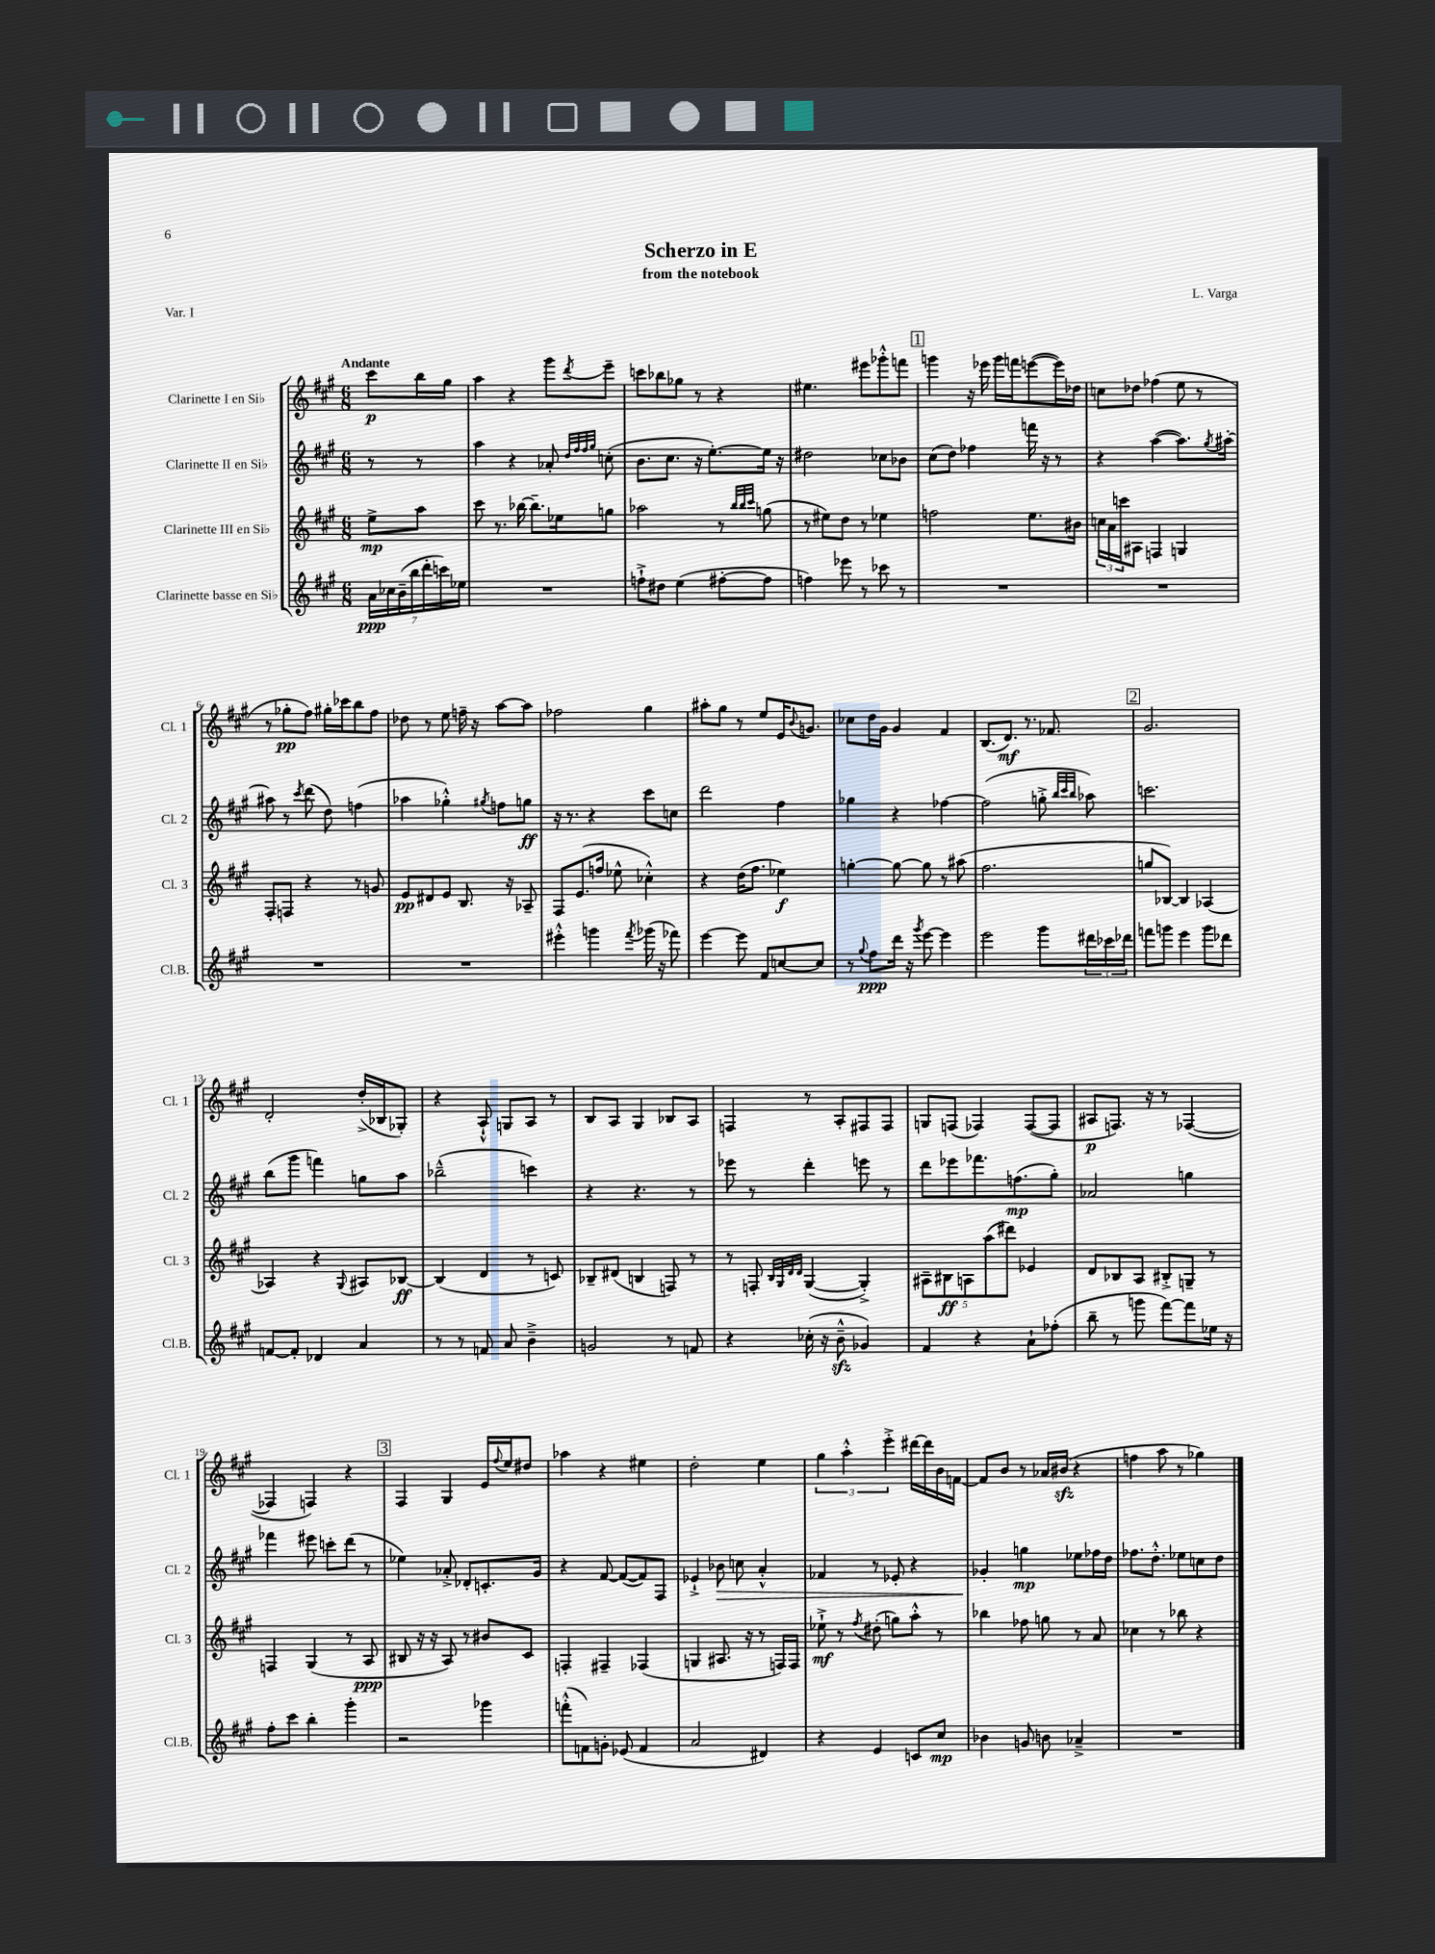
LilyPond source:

\header { title = "Scherzo in E" composer = "L. Varga" subtitle = "from the notebook" piece = "Var. I" }
<<
\new StaffGroup <<
\new Staff = "s0" \with { instrumentName = "Clarinette I en Sib" shortInstrumentName = "Cl. 1" } {
    \clef treble \key a \major \numericTimeSignature \time 6/8 \partial 4 \tempo "Andante"
    cis'''8\p b''16 gis''16 |
    a''4 r4 gis'''8 \acciaccatura { d'''8 } e'''8-- |
    c'''8 bes''8 ges''8 r8 r4 |
    eis''4. eis'''8 ges'''8-.-^ f'''8 |
    \mark \markup { \box "1" } g'''4 r16 ees'''16 g'''16 f'''16 e'''8~( e'''16) des''16 |
    c''8 des''8 fes''4( e''8 r8 |
    r8 ges''8-.\pp fis''8) gis''16-. ces'''16 b''8 fis''8 |
    des''8 r8 e''8 f''16-- r16 a''8~ a''8 |
    fes''2 gis''4 |
    ais''8-. gis''8 r8 e''8 e'16 \appoggiatura { b'8 } g'8. |
    ces''8 d''16 gis'16 gis'4 fis'4 |
    b8.( d'8.\mf) r8. fes'8. |
    \mark \markup { \box "2" } gis'2. |
    d'2-. d''16-.->( bes16 ges8-.) |
    r4 a8-!-^ g8 a8 r8 |
    b8 a8 gis4 bes8 a8 |
    f4 r8 a8-. fis8 fis8 |
    g8 f8( fes4) fes8~( fes8 |
    ais8\p f8.) r16 r8 fes4~( |
    fes4 f4) r4 |
    \mark \markup { \box "3" } fis4 gis4 e'16 \appoggiatura { fis''8 } e''16 dis''8 |
    aes''4 r4 eis''4 |
    d''2-. e''4 |
    \tuplet 3/2 { gis''4 a''4-.-^ e'''4-.-> } dis'''16~ dis'''16 b'16 f'16~ |
    f'8 b'8 r8 aes'16 bis'16\sfz( r4 |
    f''4 a''8 r8 ges''4) \bar "|." |
}
\new Staff = "s1" \with { instrumentName = "Clarinette II en Sib" shortInstrumentName = "Cl. 2" } {
    \clef treble \key a \major \numericTimeSignature \time 6/8 \partial 4
    r8 r8 |
    a''4 r4 aes'8-. \grace { d''32 fis''32 fis''32 gis''32 } c''8-.( |
    b'8. cis''8. r16 e''8.~-.) e''16 r16 |
    dis''2 ces''8 bes'8 |
    \mark \markup { \box "1" } cis''8( d''8) fes''4 f'''16 r16 r8 |
    r4 a''4~( a''8.) \acciaccatura { gis''8 } ais''16~-. |
    ais''8 r8 \acciaccatura { cis'''8 } d'''8( d''8) f''4( |
    aes''4 ges''4-.-^) \acciaccatura { gis''8 } f''8 g''8\ff |
    r16 r8. r4 cis'''8 c''8 |
    d'''2 fis''4 |
    ges''4 r4 fes''4~ |
    fes''2( g''8-.-> \grace { b''32 cis'''32 b''32 } aes''8) |
    \mark \markup { \box "2" } c'''2. |
    b''8( gis'''8 f'''4) g''8 a''8 |
    bes''2---^( c'''4) |
    r4 r4. r8 |
    ees'''8 r8 d'''4-. e'''8 r8 |
    d'''8 ees'''8 fes'''8. f''8.\mp( gis''8-.) |
    aes'2 g''4 |
    fes'''4 eis'''8 c'''8-. d'''8( r8 |
    \mark \markup { \box "3" } ees''4) aes'8-.-> des'8-. c'8.-. gis'16 |
    r4 fis'8~ fis'8~( fis'8) fis8 |
    ees'4-!-> bes'8\> c''8 a'4-.-^ |
    fes'4 r8 ees'8-. r4 |
    ges'4-.\! g''4\mp ees''8 fes''16 d''16 |
    fes''8. d''8.-.-^ ees''8 c''8 d''8 \bar "|." |
}
\new Staff = "s2" \with { instrumentName = "Clarinette III en Sib" shortInstrumentName = "Cl. 3" } {
    \clef treble \key a \major \numericTimeSignature \time 6/8 \partial 4
    e''8->\mp a''8 |
    cis'''8 r8. bes''16~ bes''8.-- ees''16 g''8 |
    aes''2 r8 \grace { b''32 b''32 cis'''32 } g''8( |
    r8 eis''8) d''8 r8 ees''4 |
    \mark \markup { \box "1" } f''2 e''8. bis'16 |
    \tuplet 3/2 { c''16 a'16 c'''16 } ais8 f4 g4 |
    fis8-. f8 r4 r8 g'8 |
    e'8\pp dis'8 e'8 b8. r16 aes8-- |
    fis8 e'8.( f''16 ees''8-^ ces''4-.-^) |
    r4 d''16( fis''8. ees''4\f) |
    g''4~-. g''8~ g''8 r8 ais''8( |
    fis''2. |
    \mark \markup { \box "2" } g''8 bes8~) bes4 aes4~ |
    aes4 r4 \appoggiatura { gis8 } ais8 bes8~\ff |
    bes4( d'4 r8 c'8) |
    bes8-- dis'8( b4 f8) r8 |
    r8 f8-. \grace { b32 gis32 d'32 d'32 } gis4~( gis4-.->) |
    \tuplet 5/4 { ais8-- bis8\ff a8 a''8( dis'''8) } ees'4 |
    d'8 bes8 a8 bis8-.-> g8-- r8 |
    f4 gis4( r8 a8\ppp |
    \mark \markup { \box "3" } bis8 r16 r16 a8) r8 bis'8 cis'8 |
    f4-. fis4-- fes4( |
    g4 ais8. r16 r8 f16) f16 |
    ees''8-!->\mf r8 \acciaccatura { fis''8 } dis''8-.( g''8) a''8-.-^ r8 |
    bes''4 fes''8 g''8 r8 a'8 |
    ces''4 r8 bes''8 r4 \bar "|." |
}
\new Staff = "s3" \with { instrumentName = "Clarinette basse en Sib" shortInstrumentName = "Cl.B." } {
    \clef treble \key a \major \numericTimeSignature \time 6/8 \partial 4
    \tuplet 7/4 { a'16\ppp ces''16 b'16--( b''16 d'''16-. c'''16) ees''16 } |
    R2. |
    f''8-!-> dis''8 e''4( fis''8~-. fis''8 |
    f''4) ees'''8 r8 ces'''8 r8 |
    \mark \markup { \box "1" } R2. |
    R2. |
    R2. |
    R2. |
    eis'''4-.-^ g'''4 \acciaccatura { fis'''8 } ges'''16( r16 fes'''8) |
    e'''4~ e'''8 fis'8 c''8~ c''8 |
    r8 \appoggiatura { gis''8 } fis''8\ppp d'''16 r16 \acciaccatura { gis'''8 } e'''8~ e'''4 |
    e'''2 gis'''8 \tuplet 3/2 { dis'''16 ces'''16 des'''16 } |
    \mark \markup { \box "2" } f'''8 g'''8 e'''4 g'''8 des'''8 |
    f'8~ f'8-. des'4 a'4 |
    r8 r8 f'8 a'8 b'4---> |
    g'2 r8 f'8 |
    r4 ces''16-.( r16 b'8---^\sfz ges'4) |
    fis'4 r4 a'8-! fes''8-.( |
    b''8-- r8 g'''8 fis'''8~) fis'''8 ees''16 r16 |
    fis''8-. cis'''8 b''4-. gis'''4-. |
    \mark \markup { \box "3" } r2 ges'''4 |
    f'''8-.-^( f'8) g'8-. ees'8( f'4 |
    a'2 dis'4) |
    r4 e'4 c'8 cis''8\mp |
    bes'4 g'8 b'8 aes'4---> |
    R2. \bar "|." |
}
>>
>>
